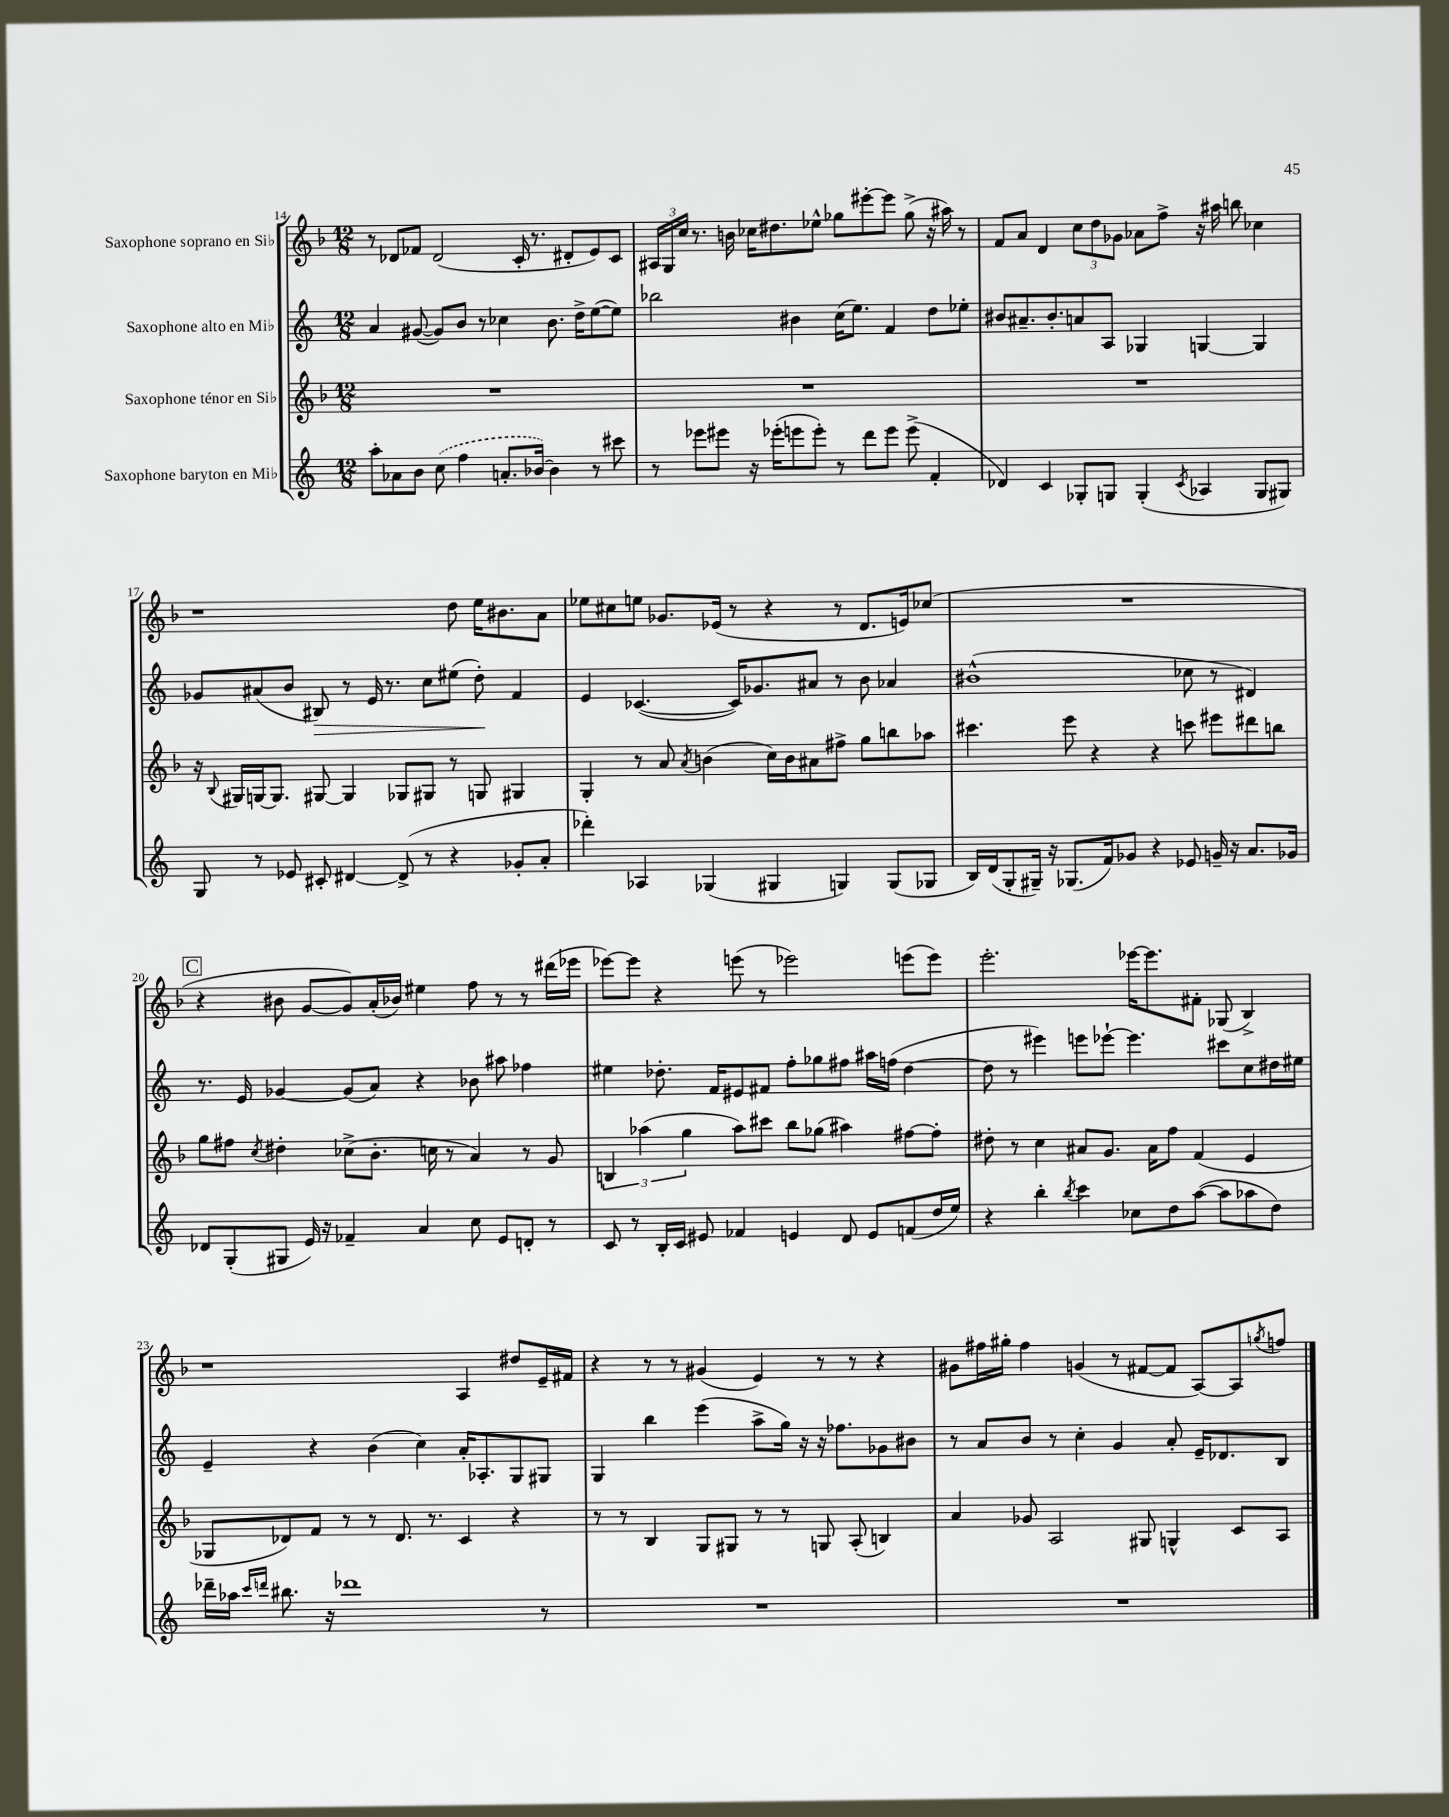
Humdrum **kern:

**kern	**kern	**kern	**dynam	**kern
*part4	*part3	*part2	*part2	*part1
*staff4	*staff3	*staff2	*staff2	*staff1
*I"Saxophone baryton en Mi♭	*I"Saxophone ténor en Si♭	*I"Saxophone alto en Mi♭	*	*I"Saxophone soprano en Si♭
*clefG2	*clefG2	*clefG2	*	*clefG2
*k[]	*k[b-]	*k[]	*	*k[b-]
*M12/8	*M12/8	*M12/8	*	*M12/8
=14	=14	=14	=14	=14
8aa'\L	1.r	4a/	.	8r
8a-X\	.	.	.	8d-X/L
8b\J	.	([8g#X/	.	8f-X/J
(8cc\	.	8g#/L])	.	(2d-/
4ff\	.	8b/J	.	.
.	.	8r	.	.
8.an'/L	.	4cc-X\	.	.
.	.	.	.	16c'/
[16b-X/Jk)	.	.	.	8.r
4b-\]	.	8.b\	.	.
.	.	.	.	8d#X'/L
.	.	16dd^\KL	.	.
8r	.	([8ee\	.	8e/)
8ccc#X\	.	8ee\J])	.	8c/J
=15	=15	=15	=15	=15
8r	1.r	2bb-X\	.	24A#X/LL
.	.	.	.	24G/
.	.	.	.	24cc/JJ
8eee-X\L	.	.	.	8.r
8eee#X\J	.	.	.	.
.	.	.	.	16bn\
16r	.	.	.	16cc-X\KL
(16eee-X'\KL	.	.	.	8.dd#X\
8eeen\	.	4b#X\	.	.
8eee'\J)	.	.	.	8ee-X^^\J
8r	.	(16cc\KL	.	8gg-X\L
.	.	8.ee\J)	.	.
8ddd\L	.	.	.	[8eee#X'\
8eee\J	.	4f/	.	8eee#\J]
(8eee^\	.	.	.	(8gg-^\
4f'/	.	8dd\L	.	16r
.	.	.	.	16aa#X\)
.	.	8ee-X'\J	.	8r
=16	=16	=16	=16	=16
4d-X/)	1.r	8b#X/L	.	8f/L
.	.	8.a#X~/	.	8a/J
4c/	.	.	.	4d/
.	.	8.b#'/	.	.
8G-X'/L	.	8an/	.	12cc\L
.	.	.	.	12dd\
8Gn/J	.	8A/J	.	.
.	.	.	.	12g-X\J
(4G'/	.	4G-X/	.	8a-X\L
.	.	.	.	8ff^\J
8qc/	.	.	.	.
4A-X/	.	[4Gn/	.	16r
.	.	.	.	16aa#X\
.	.	.	.	8bbn\
8G/L	.	4G/]	.	4cc-X\
8G#X/J)	.	.	.	.
!!LO:LB:g=z
=17	=17	=17	=17	=17
8G/	16r	8g-X/L	.	1r
.	8qqB-/	.	.	.
.	16G#X/LL	.	.	.
8r	[16Gn/J	(8a#X/	.	.
.	8.G/J]	.	.	.
8e-X/	.	8b/J	.	.
!	!	!	!LO:HP:b	!
8c#X'/	[8G#X/	8B#X/)	>	.
[4d#X/	4G#/]	8r	.	.
.	.	16e/	.	.
.	.	8.r	.	.
(8d#^/]	8G-X/L	.	.	.
8r	8G#X/J	8cc\L	.	.
4r	8r	(8ee#X\J	.	8dd\
.	8Gn/	8dd'\)	.	16ee\KL
.	.	.	.	8.b#X\
8g-X'/L	4G#X/	4f/	]	.
8a'/J	.	.	.	8a\J
=18	=18	=18	=18	=18
4ddd-X'\)	4G'/	4e/	.	8ee-X\L
.	.	.	.	8cc#X\
4A-X/	8r	([4.c-X/	.	8een\J
.	8a/	.	.	8.g-X/L
.	8qa/	.	.	.
(4G-X/	(4bn\	.	.	.
.	.	.	.	(16e-X/Jk
.	.	16c-/KL])	.	8r
.	.	8.g-X/	.	.
4G#X/	16cc\LL)	.	.	4r
.	16b\J	.	.	.
.	8a#X\	8a#X/J	.	.
4Gn/)	8ff#X^\J	8r	.	8r
.	8gg\L	8b\	.	8.d/L
(8G/L	8bbn\	4a-X/	.	.
.	.	.	.	16en/k)
8G-X/J	8aa-X\J	.	.	(8cc-X/J
=19	=19	=19	=19	=19
16B/LL)	4.ccc#X\	(1b#X^^	.	1.r
(16d/J	.	.	.	.
8G'/	.	.	.	.
16G#X~/Jk)	.	.	.	.
16r	.	.	.	.
(8.G-X/L	8eee\	.	.	.
.	4r	.	.	.
16f/k)	.	.	.	.
8g-X/J	.	.	.	.
4r	4r	.	.	.
8e-X/	8cccn\	8cc-X\	.	.
16gn~/	8eee#X\L	8r	.	.
16r	.	.	.	.
8.a/L	8ddd#X\	4d#X/)	.	.
.	8bbn\J	.	.	.
16g-X/Jk	.	.	.	.
!!LO:LB:g=z
!!LO:REH:place=s1:t=C
=20	=20	=20	=20	=20
8d-X/L	8gg\L	8.r	.	4r
(8G'/	8ff#X\J	.	.	.
.	.	16e/	.	.
.	8qcc/	.	.	.
8G#X/J	4dd#X'\	[4g-X/	.	8b#X\
16e/)	.	.	.	[8g/L
16r	.	.	.	.
4f-X~/	(8cc-X^\L	(8g-/L]	.	8g/])
.	8.b-'\J	8a/J)	.	(16a'/L
.	.	.	.	16b-X/JJ)
4a/	.	4r	.	4ee#X\
.	16ccn\	.	.	.
.	8r	.	.	.
8cc\	4a/)	8b-X\	.	8ff\
8e/L	.	8aa#X\	.	8r
8dn'/J	8r	4ff-X\	.	8r
8r	8g/	.	.	(16ddd#X\LL
.	.	.	.	16eee-X\JJ
=21	=21	=21	=21	=21
8c/	6Bn/	4ee#X\	.	[8eee-X\L)
8r	.	.	.	8eee-\J]
.	(6aa-X\	.	.	.
16B'/LL	.	8.dd-X'\	.	4r
16c/JJ	.	.	.	.
.	6gg\	.	.	.
8e#X/	.	.	.	.
.	.	16f/KL	.	.
4f-X/	8aa-\L)	8e#X/	.	(8eeen\
.	8ccc#X\J	8f#X/J	.	8r
4en/	8bb-\L	8ff'\L	.	2eee-X\)
.	(8gg-X\J	8gg-X\	.	.
8d/	4aa#X\)	8ff#X\J	.	.
8e/L	.	16aa#X\LL	.	.
.	.	(16ffn\JJ	.	.
(8fn/	[8ff#X\L	[4dd-\	.	(8eeen\L
16dd/L	8ff#'\J]	.	.	8eee\J)
16ee/JJ)	.	.	.	.
=22	=22	=22	=22	=22
4r	8dd#X'\	8dd-\]	.	2.eee'\
.	8r	8r	.	.
4bb'\	4cc\	4eee#X\)	.	.
8qbb/	.	.	.	.
4ccc\	8a#X/L	8eeen\L	.	.
.	8.g/J	[8eee-X`\J	.	.
8cc-X\L	.	4.eee-\]	.	[16eee-X\KL
.	16a#\KL	.	.	8.eee-\]
8dd\	8ff\J	.	.	.
([8aa\J	(4f/	.	.	8f#X'\J
8aa\L]	.	8ccc#X\L	.	(8G-X/
8aa-X\	4e/	8cc\	.	4B-^/)
8dd\J)	.	16dd#X\L	.	.
.	.	16ee#X\JJ	.	.
!!LO:LB:g=z
=23	=23	=23	=23	=23
16ddd-X~\LL	8G-X/L	4e~/	.	1r
16aa-X\JJ	.	.	.	.
16qqccc/LL	.	.	.	.
16qqdddn/JJ	.	.	.	.
8.bb#X\	8d-X/)	.	.	.
.	8f/J	4r	.	.
16r	.	.	.	.
1ddd-X	8r	.	.	.
.	8r	(4b\	.	.
.	8.d-/	.	.	.
.	.	4cc\)	.	.
.	8.r	.	.	.
.	4c/	16a'/KL	.	4A/
.	.	8.A-X'/	.	.
.	4r	8G/	.	8dd#X/L
8r	.	8G#X/J	.	16e~/L
.	.	.	.	16f#X/JJ
=24	=24	=24	=24	=24
1.r	8r	4G/	.	4r
.	8r	.	.	.
.	4B-/	4bb\	.	8r
.	.	.	.	8r
.	8G/L	(4eee\	.	(4g#X/
.	8G#X/J	.	.	.
.	8r	8aa^\L	.	4e/)
.	8r	16gg\Jk)	.	.
.	.	16r	.	.
.	8Gn/	16r	.	8r
.	.	8.ff-X\L	.	.
.	(8A'/	.	.	8r
.	4Bn/)	8g-X\	.	4r
.	.	8b#X\J	.	.
=25	=25	=25	=25	=25
1.r	4a/	8r	.	8g#X\L
.	.	8a/L	.	16ff#X\L
.	.	.	.	16gg#X'\JJ
.	8g-X/	8b/J	.	4ff#\
.	2A/	8r	.	.
.	.	4cc'\	.	(4gn/
.	.	4g/	.	8r
.	8G#X/	.	.	[8f#X/L
.	4Gn^^/	8a'/	.	8f#/J]
.	.	16e~/KL	.	[8A/L)
.	.	8.d-X/	.	.
.	8c/L	.	.	8A/]
.	.	.	.	8qggn/
.	8A/J	8B/J	.	8ffn/J
==	==	==	==	==
*-	*-	*-	*-	*-
